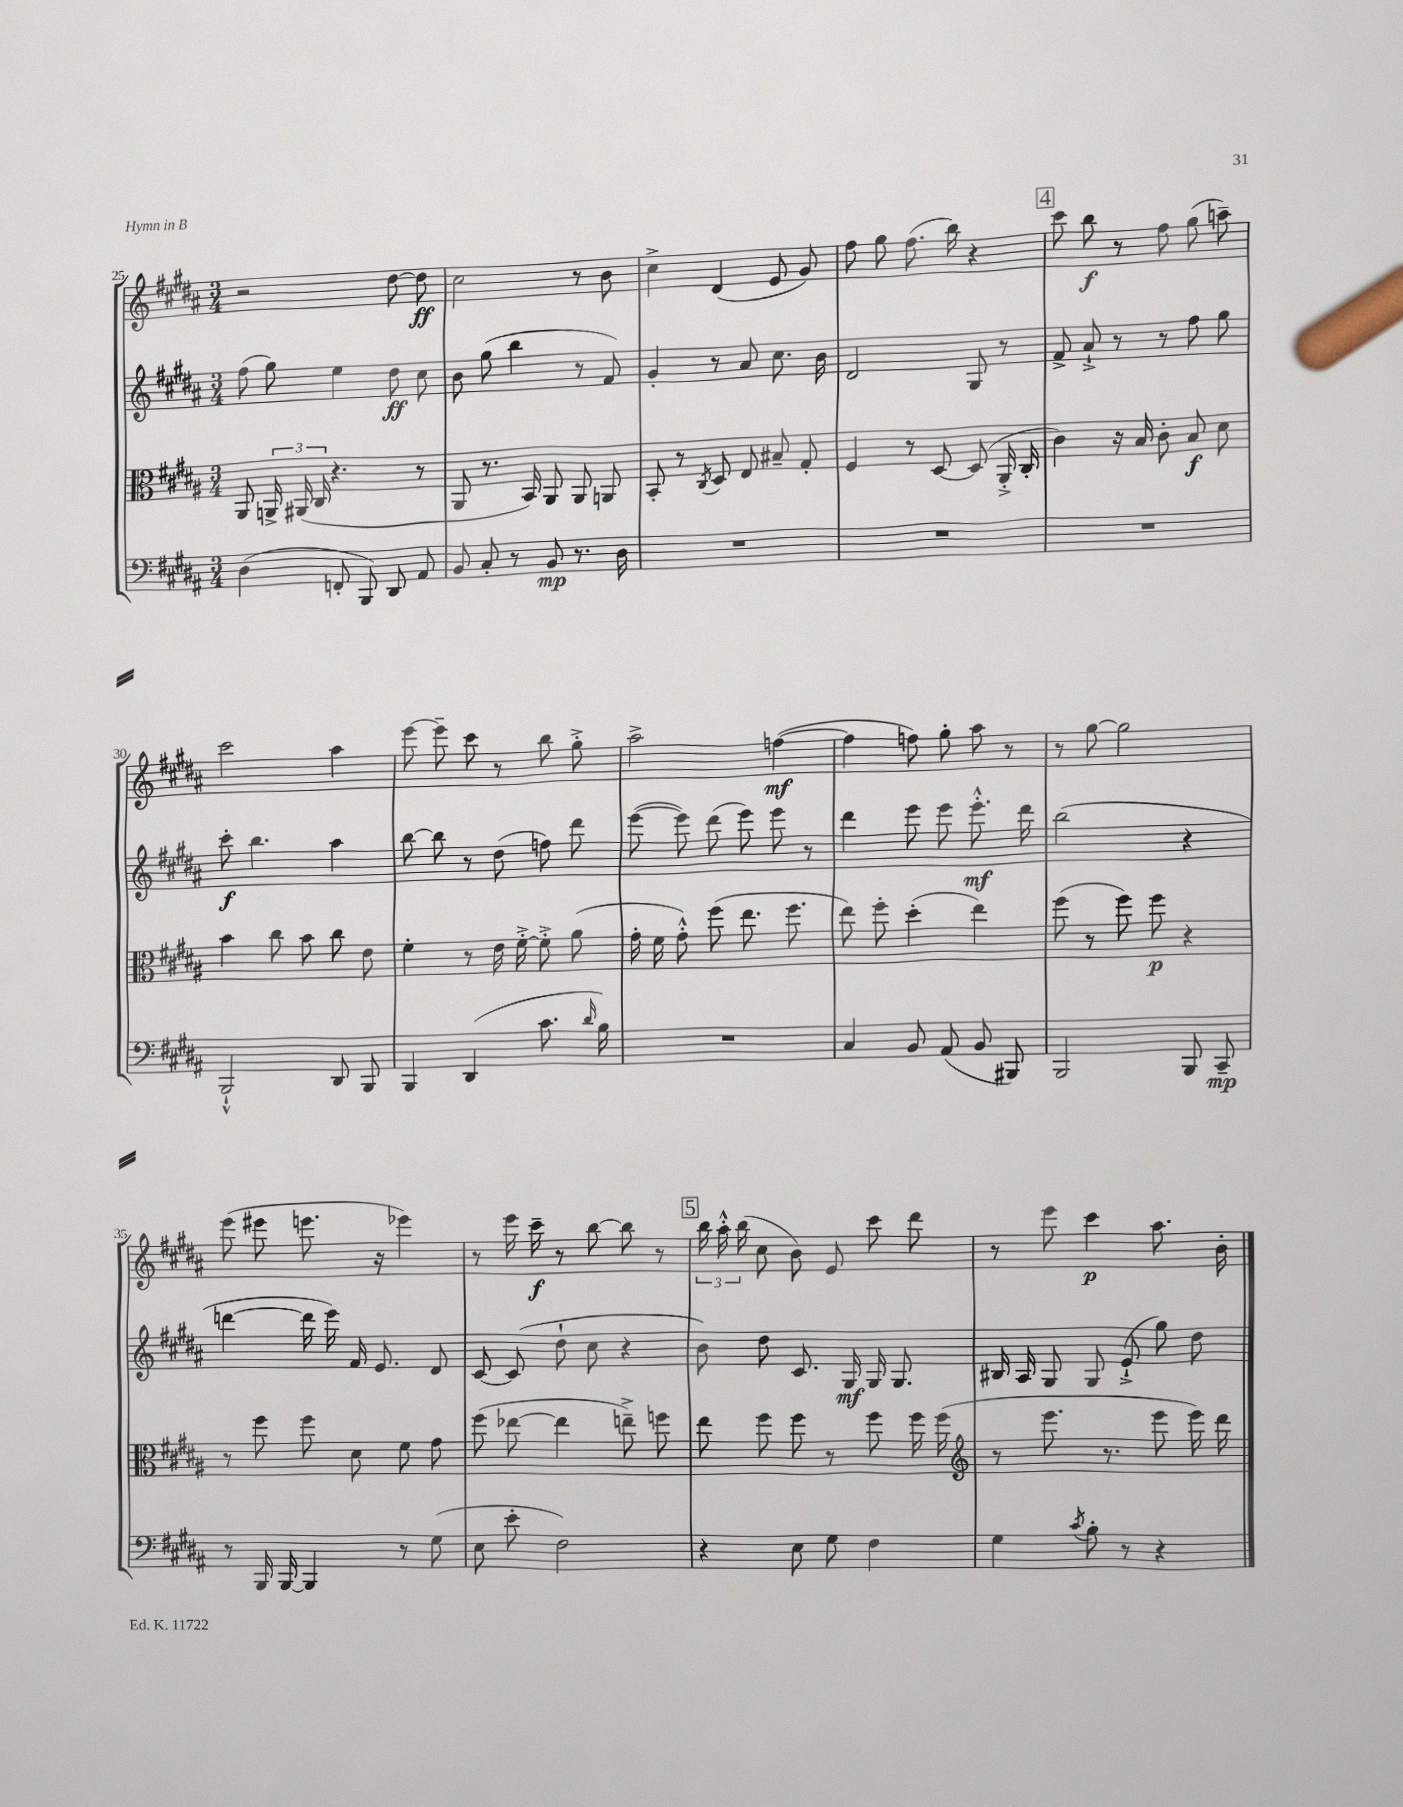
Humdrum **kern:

**kern	**dynam	**kern	**dynam	**kern	**dynam	**kern	**dynam
*part4	*part4	*part3	*part3	*part2	*part2	*part1	*part1
*staff4	*staff4	*staff3	*staff3	*staff2	*staff2	*staff1	*staff1
*clefF4	*	*clefC3	*	*clefG2	*	*clefG2	*
*k[f#c#g#d#a#]	*	*k[f#c#g#d#a#]	*	*k[f#c#g#d#a#]	*	*k[f#c#g#d#a#]	*
*M3/4	*	*M3/4	*	*M3/4	*	*M3/4	*
=25	=25	=25	=25	=25	=25	=25	=25
(4D#\	.	8AA#/	.	(8ff#\	.	2r	.
.	.	24AAn^/	.	8gg#\)	.	.	.
.	.	(24AA#X/	.	.	.	.	.
.	.	24C#/	.	.	.	.	.
8FFn'/	.	4.r	.	4ee\	.	.	.
8BBB/)	.	.	.	.	.	.	.
8DD#/	.	.	.	8dd#\	ff	[8dd#\	.
8AA#/	.	8r	.	8cc#\	.	8dd#\]	ff
=26	=26	=26	=26	=26	=26	=26	=26
8BB/	.	8AA#/	.	8b\	.	2cc#\	.
8C#'/	.	8.r	.	(8gg#\	.	.	.
8r	.	.	.	4bb\	.	.	.
.	.	16BB/)	.	.	.	.	.
8BB/	mp	8AA#/	.	.	.	.	.
8.r	.	8AA#/	.	8r	.	8r	.
.	.	8AAn/	.	8f#/)	.	8b\	.
16D#\	.	.	.	.	.	.	.
=27	=27	=27	=27	=27	=27	=27	=27
2.r	.	8BB'/	.	4g#'/	.	4cc#^\	.
.	.	8r	.	.	.	.	.
.	.	8qC#/	.	.	.	.	.
.	.	8D#/	.	8r	.	(4d#/	.
.	.	8E/	.	8a#/	.	.	.
.	.	8B#X~/	.	8.cc#\	.	8e/	.
.	.	8G#'/	.	.	.	8g#/)	.
.	.	.	.	16b\	.	.	.
=28	=28	=28	=28	=28	=28	=28	=28
2.r	.	4F#/	.	2d#/	.	8ff#\	.
.	.	.	.	.	.	8gg#\	.
.	.	8r	.	.	.	(8.ff#\	.
.	.	[8D#/	.	.	.	.	.
.	.	.	.	.	.	16bb\)	.
.	.	(8D#/]	.	8G#/	.	4r	.
.	.	16AA#'^/	.	8r	.	.	.
.	.	16C#'/	.	.	.	.	.
!!LO:REH:place=s1:t=4
=29	=29	=29	=29	=29	=29	=29	=29
2.r	.	4c#\)	.	8f#^/	.	8ccc#\	.
.	.	.	.	8a#`^/	.	8bb\	f
.	.	16r	.	8r	.	8r	.
.	.	16B/	.	.	.	.	.
.	.	8c#'\	.	8r	.	8ff#\	.
.	.	8B/	f	8ff#\	.	(8gg#\	.
.	.	8d#\	.	8gg#\	.	8aan~\)	.
!!LO:LB:g=z
=30	=30	=30	=30	=30	=30	=30	=30
2BBB`^^/	.	4b\	.	8ccc#'\	f	2ccc#\	.
.	.	.	.	4.bb\	.	.	.
.	.	8cc#\	.	.	.	.	.
.	.	8b\	.	.	.	.	.
8DD#/	.	8cc#\	.	4aa#\	.	4aa#\	.
8BBB/	.	8e\	.	.	.	.	.
=31	=31	=31	=31	=31	=31	=31	=31
4BBB/	.	4f#'\	.	[8bb\	.	[8eee\	.
.	.	.	.	8bb\]	.	8eee~\]	.
(4DD#/	.	8r	.	8r	.	8ccc#\	.
.	.	16e\	.	(8dd#\	.	8r	.
.	.	[16f#'^\	.	.	.	.	.
8.c#\	.	8f#'^\]	.	8ffn\)	.	8bb\	.
.	.	(8a#\	.	8ddd#\	.	8gg#'^\	.
16qqd#/	.	.	.	.	.	.	.
16B\)	.	.	.	.	.	.	.
=32	=32	=32	=32	=32	=32	=32	=32
2.r	.	16g#'\	.	([8eee\	.	2aa#^\	.
.	.	16f#\	.	.	.	.	.
.	.	8g#'^^\)	.	8eee\])	.	.	.
.	.	(8ff#\	.	(8ddd#\	.	.	.
.	.	8.ee\	.	8eee\)	.	.	.
.	.	.	.	8eee\	.	([4ffn\	mf
.	.	8.ff#\	.	.	.	.	.
.	.	.	.	8r	.	.	.
=33	=33	=33	=33	=33	=33	=33	=33
4C#/	.	8ee\)	.	4ddd#\	.	4ff\]	.
.	.	8ff#'\	.	.	.	.	.
8BB/	.	(4dd#'\	.	8eee\	.	8ffn\)	.
(8AA#/	.	.	.	8eee\	.	8gg#'\	.
8BB/	.	4ee\)	.	8.eee'^^\	mf	8aa#\	.
8BBB#X/)	.	.	.	.	.	8r	.
.	.	.	.	16ddd#\	.	.	.
=34	=34	=34	=34	=34	=34	=34	=34
2BBB/	.	(8ff#\	.	(2bb\	.	8r	.
.	.	8r	.	.	.	[8gg#\	.
.	.	8ff#\)	.	.	.	2gg#\]	.
.	.	8ff#\	p	.	.	.	.
8BBB/	.	4r	.	4r	.	.	.
8CC#~/	mp	.	.	.	.	.	.
!!LO:LB:g=z
=35	=35	=35	=35	=35	=35	=35	=35
8r	.	8r	.	[4dddn\	.	(8eee\	.
16BBB/	.	8ff#\	.	.	.	8eee#X\	.
[16BBB/	.	.	.	.	.	.	.
4BBB/]	.	8ff#\	.	16ddd\]	.	8.eeen\	.
.	.	.	.	16eee\)	.	.	.
.	.	8d#\	.	16f#/	.	.	.
.	.	.	.	8.e/	.	16r	.
8r	.	8f#\	.	.	.	4eee-X\)	.
(8G#\	.	8g#\	.	8d#/	.	.	.
=36	=36	=36	=36	=36	=36	=36	=36
8E\	.	(8ff#\	.	[8c#/	.	8r	.
8e'\	.	[8ee-X\	.	(8c#/]	.	16eee\	.
.	.	.	.	.	.	16ccc#~\	f
2F#\)	.	4ee-\]	.	8dd#`\	.	8r	.
.	.	.	.	8cc#\	.	[8bb\	.
.	.	8een~^\)	.	4r	.	8bb\]	.
.	.	8ffn\	.	.	.	8r	.
!!LO:REH:place=s1:t=5
=37	=37	=37	=37	=37	=37	=37	=37
4r	.	8ee\	.	8b\)	.	24bb\	.
.	.	.	.	.	.	24aa#'^^\	.
.	.	.	.	.	.	(24bb\	.
.	.	8ff#\	.	8dd#\	.	8cc#\	.
8E\	.	8ff#\	.	8.c#/	.	8b\)	.
8G#\	.	8r	.	.	.	8e/	.
.	.	.	.	16G#/	mf	.	.
4F#\	.	8ff#\	.	16G#/	.	8ccc#\	.
.	.	.	.	8.G#/	.	.	.
.	.	16ff#\	.	.	.	8ddd#\	.
.	.	(16ff#\	.	.	.	.	.
=38	=38	=38	=38	=38	=38	=38	=38
*	*	*clefG2	*	*	*	*	*
4G#\	.	8r	.	16B#X/	.	8r	.
.	.	.	.	16A#/	.	.	.
.	.	8.eee\	.	8G#/	.	8eee\	.
8qc#/	.	.	.	.	.	.	.
8B'\	.	.	.	8G#/	.	4ccc#\	p
.	.	8.r	.	.	.	.	.
8r	.	.	.	(8e`^/	.	.	.
4r	.	8eee\	.	8gg#\)	.	8.aa#\	.
.	.	16eee\)	.	8dd#\	.	.	.
.	.	16ddd#\	.	.	.	16b'\	.
==	==	==	==	==	==	==	==
*-	*-	*-	*-	*-	*-	*-	*-
